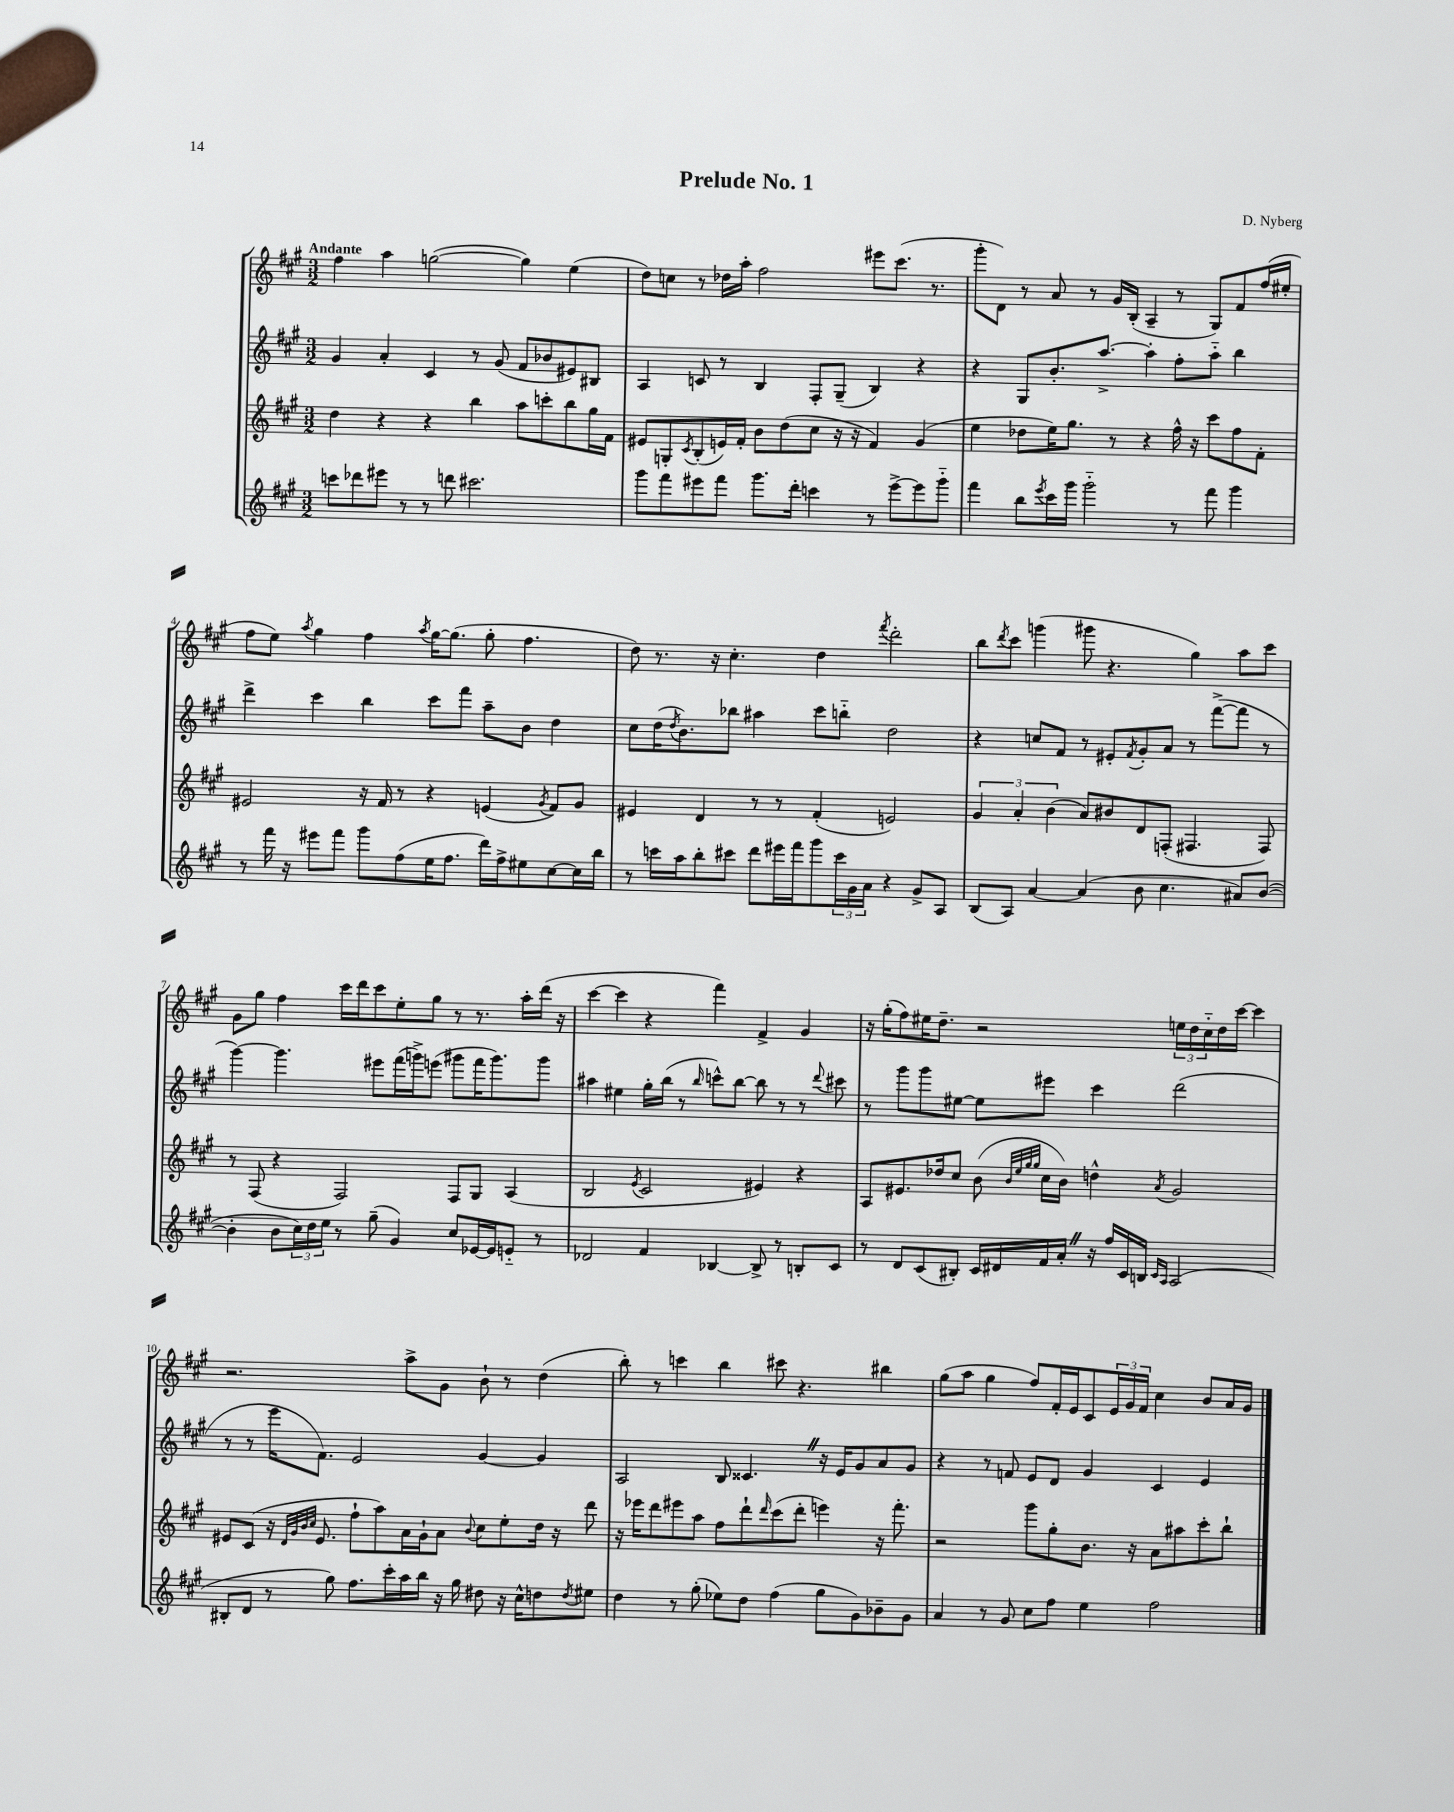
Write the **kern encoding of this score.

**kern	**kern	**kern	**kern
*part4	*part3	*part2	*part1
*staff4	*staff3	*staff2	*staff1
*clefG2	*clefG2	*clefG2	*clefG2
*k[f#c#g#]	*k[f#c#g#]	*k[f#c#g#]	*k[f#c#g#]
*M3/2	*M3/2	*M3/2	*M3/2
=1	=1	=1	=1
!	!	!	!LO:TX:a:B:t=Andante
8cccn\L	4dd\	4g#/	4ff#\
8ddd-X\	.	.	.
8eee#X\J	4r	4a'/	4aa\
8r	.	.	.
8r	4r	4c#/	([2ggn\
8dddn\	.	.	.
2.ccc#X\	4bb\	8r	.
.	.	(8g#/	.
.	8aa\L	8f#/L	4gg\])
.	8cccn'\	8b-X/	.
.	8bb\	8e#X/)	(4ee\
.	16gg#\L	8B#X/J	.
.	16f#\JJ	.	.
=2	=2	=2	=2
8ggg#\L	8e#X/L	4A/	8dd\L)
8fff#\	8Gn'/	.	8ccn\J
.	8qc#/	.	.
8eee#X\	(8B'/	8cn/	8r
8fff#\J	16en/L)	8r	16dd-X\LL
.	16f#'/JJ	.	16aa'\JJ
8.ggg#\L	8b\L	4B/	2ff#\
.	(8dd\	.	.
16ddd'\Jk	.	.	.
4cccn\	8cc#\J	8F#'/L	.
.	16r	(8G#~/J	.
.	16r	.	.
8r	4f#/)	4B/)	8eee#X\L
[8eee#^\L	.	.	(8.ccc#\J
8eee#\]	(4g#/	4r	.
.	.	.	8.r
8ggg#\J	.	.	.
=3	=3	=3	=3
4fff#\	4ee\	4r	8ggg#'\L
.	.	.	8d\J)
8bb\L	8dd-X\L	8G#/L	8r
8qeee/	.	.	.
16ccc#\L	16ee\K)	8.b'/	8a/
16ggg#\JJ	8.gg#\J	.	.
2ggg#\	.	.	8r
.	.	[8.aa^/J	.
.	8r	.	16g#/LL
.	.	.	(16B'/JJ
.	4r	4aa'\]	4A~/
8r	16ff#^^\	8ff#'\L	8r
.	16r	.	.
8fff#\	8ccc#\L	8aa\J	8G#/L)
4ggg#\	8ff#\	4bb\	8f#/
.	8f#'\J	.	(16ff#/L
.	.	.	16ee#X'/JJ
!!LO:LB:g=z
=4	=4	=4	=4
8r	2e#X/	4ddd^\	8ff#\L
16fff#\	.	.	8ee\J)
16r	.	.	.
.	.	.	8qaa/
8eee#X\L	.	4ccc#\	4gg#\
8fff#\J	.	.	.
8ggg#\L	16r	4bb\	4ff#\
.	16f#/	.	.
(8ff#\	8r	.	.
.	.	.	8qaa/
16ee\K	4r	8ccc#\L	[16gg#\KL
8.ff#\J	.	.	(8.gg#\J]
.	.	8fff#\J	.
16ddd\LL)	(4en/	8aa~\L	8gg#'\
16ff#^\J	.	.	.
8ee#X\	.	8b\J	4.ff#\
.	8qg#/	.	.
[8cc#\	8f#/L)	4dd\	.
16cc#\L]	8g#/J	.	.
16bb\JJ	.	.	.
=5	=5	=5	=5
8r	4e#X/	8cc#\L	8dd\)
16cccn\LL	.	(16dd\K	8.r
.	.	8qdd/	.
16aa\J	.	8.b\)	.
8bb'\	4d/	.	.
.	.	.	16r
8ccc#X\J	.	8bb-X\J	4.cc#'\
8ddd\L	8r	4aa#X\	.
16eee#X\L	8r	.	.
16fff#\J	.	.	.
8ggg#\	(4f#'/	8ccc#\L	4dd\
24ccc#\L	.	8bbn\J	.
24g#\	.	.	.
24a\JJ	.	.	.
.	.	.	8qfff#/
4r	2en/)	2dd\	2ddd'\
8g#^/L	.	.	.
8A/J	.	.	.
=6	=6	=6	=6
(8B/L	6g#/	4r	8bb\L
.	.	.	8qddd/
8A/J)	.	.	8ccc#\J
.	6a'/	.	.
[4a/	.	8ccn/L	(4gggn\
.	(6b\	.	.
.	.	8f#/J	.
(4a/]	8a/L)	8r	8ggg#X\
.	8b#X/	8e#X'/L	4.r
.	.	8qf#/	.
8b\	8d/	8g#'/	.
4.cc#\	(8Fn'/J	8a/J	.
.	4.F#X/	8r	4gg#\)
.	.	([8fff#^\L	.
8a#X/L)	.	8fff#\J]	8aa\L
([8b/J	8F#/)	8r	8ccc#\J
!!LO:LB:g=z
=7	=7	=7	=7
4b'\]	8r	[4ggg#\)	8g#\L
.	(8F#/	.	8gg#\J
8b\L	4r	4.ggg#\]	4ff#\
24cc#\L)	.	.	.
24dd\	.	.	.
24ee\JJ	.	.	.
8r	2F#/)	.	16ccc#\LL
.	.	.	16ddd\J
(8gg#~\	.	8eee#X\L	8ccc#\
4g#/)	.	(16fff#\L	8ee'\
.	.	16gggn^\J)	.
.	.	(8eeen\J	8gg#\J
8cc#/L	8F#/L	8ggg#X\L	8r
[16e-X/L	8G#/J	16fff#\K	8.r
16e-/J]	.	8.ggg#\)	.
8en/J	(4A/	.	.
.	.	.	16aa'\LL
8r	.	8ggg#\J	(16ddd\JJ
.	.	.	16r
=8	=8	=8	=8
2d-X/	2B/	4aa#X\	[4ccc#\
.	.	4ee#X\	4ccc#\]
.	8qe/	.	.
4f#/	2c#/	16gg#'\LL	4r
.	.	(16bb\JJ	.
.	.	8r	.
.	.	16qqbb/	.
[4B-X/	.	8cccn^^\L)	4fff#\)
.	.	[8bb\J	.
8B-^/]	4e#X/)	8bb\]	4f#^/
8r	.	8r	.
8Bn'/L	4r	8r	4g#/
.	.	8qqddd/	.
8c#/J	.	8ccc#X\	.
=9	=9	=9	=9
8r	8A/L	8r	16r
.	.	.	(16gg#'\KL
8d/L	8.e#X/	8ggg#\L	8ff#\)
(8c#/	.	8ggg#\	16ee#X\K
.	16dd-X/k	.	8.dd~\J
8B#X'/J)	8cc#/J	[8ee#X\J	.
16c#/LL	(8b\	8ee#\L]	2r
16d#X/	.	.	.
.	32qqb/LLL	.	.
.	32qqee/	.	.
.	32qqgg#/	.	.
.	32qqgg#/JJJ	.	.
16f#/	16cc#\LL	8eee#X\J	.
16a'Z/JJ	16b\JJ)	.	.
16r	4ddn^^\	4ccc#\	.
16ff#/LL	.	.	.
16c#/	.	.	.
16Bn/JJ	.	.	.
16qqc#/LL	.	.	.
16qqA/JJ	8qa/	.	.
(2A/	2g#/	(2ddd\	24een\LL
.	.	.	24dd\
.	.	.	24cc#\
.	.	.	16dd\
.	.	.	[16ccc#\JJ
.	.	.	4ccc#\]
!!LO:LB:g=z
=10	=10	=10	=10
8B#X'/L	8e#X/L	8r	2.r
8d/J	(8c#/J	8r	.
8r	16r	16eee\KL	.
.	32qqd/LLL	.	.
.	32qqg#/	.	.
.	32qqb/	.	.
.	32qqcc#/JJJ	.	.
.	8.e#/	8.f#\J)	.
8gg#\)	.	.	.
8.ff#\L	8ff#`\L	2e/	.
.	8aa\)	.	.
16ccc#'\L	.	.	.
16aa\	16a\L	.	8aa^\L
16bb\JJ	16g#`\J	.	.
16r	8a\J	.	8g#\J
16gg#\	.	.	.
.	8qqb/	.	.
8dd#X\	8cc#\L	[4g#/	8b`\
16r	8ee'\	.	8r
16cc#^^\KL	.	.	.
8ddn\	16dd\Jk	4g#/]	(4dd\
.	16r	.	.
8qdd/	.	.	.
8ee#X\J	8ddd\	.	.
=11	=11	=11	=11
4dd\	16r	2A/	8bb'\)
.	16eee-X\KL	.	.
.	8ddd\	.	8r
8r	8eee#X\	.	4cccn\
(8gg#'\	8aa\J	.	.
8ee-X\L)	8ff#\L	8B/	4bb\
8dd\J	8ddd`\	4.c##XZ/	.
.	16qqddd/	.	.
(4ff#\	(8ccc#\	.	8ccc#X\
.	8ddd'\J	.	4.r
8gg#\L	4eeen\)	16r	.
.	.	16e/KL	.
8g#\)	.	8g#/	.
8b-X~\	16r	8a/	4bb#X\
.	8.fff#'\	.	.
8g#\J	.	8g#/J	.
=12	=12	=12	=12
4a/	2r	4r	(8gg#\L
.	.	.	8aa\J
8r	.	8r	4gg#\
8g#/	.	8fn/	.
8cc#\L	8ggg#\L	8e/L	8ff#/L)
8ff#\J	8gg#'\	8d/J	16f#'/L
.	.	.	16e/J
4ee\	8.b\J	4g#/	8c#/
.	.	.	24e/L
.	.	.	24g#/
.	16r	.	.
.	.	.	24f#/JJ
2ff#\	8a\L	4c#/	4cc#\
.	8aa#X\	.	.
.	8ccc#'\	4e/	8b/L
.	8bb`\J	.	16a/L
.	.	.	16g#/JJ
==	==	==	==
*-	*-	*-	*-
